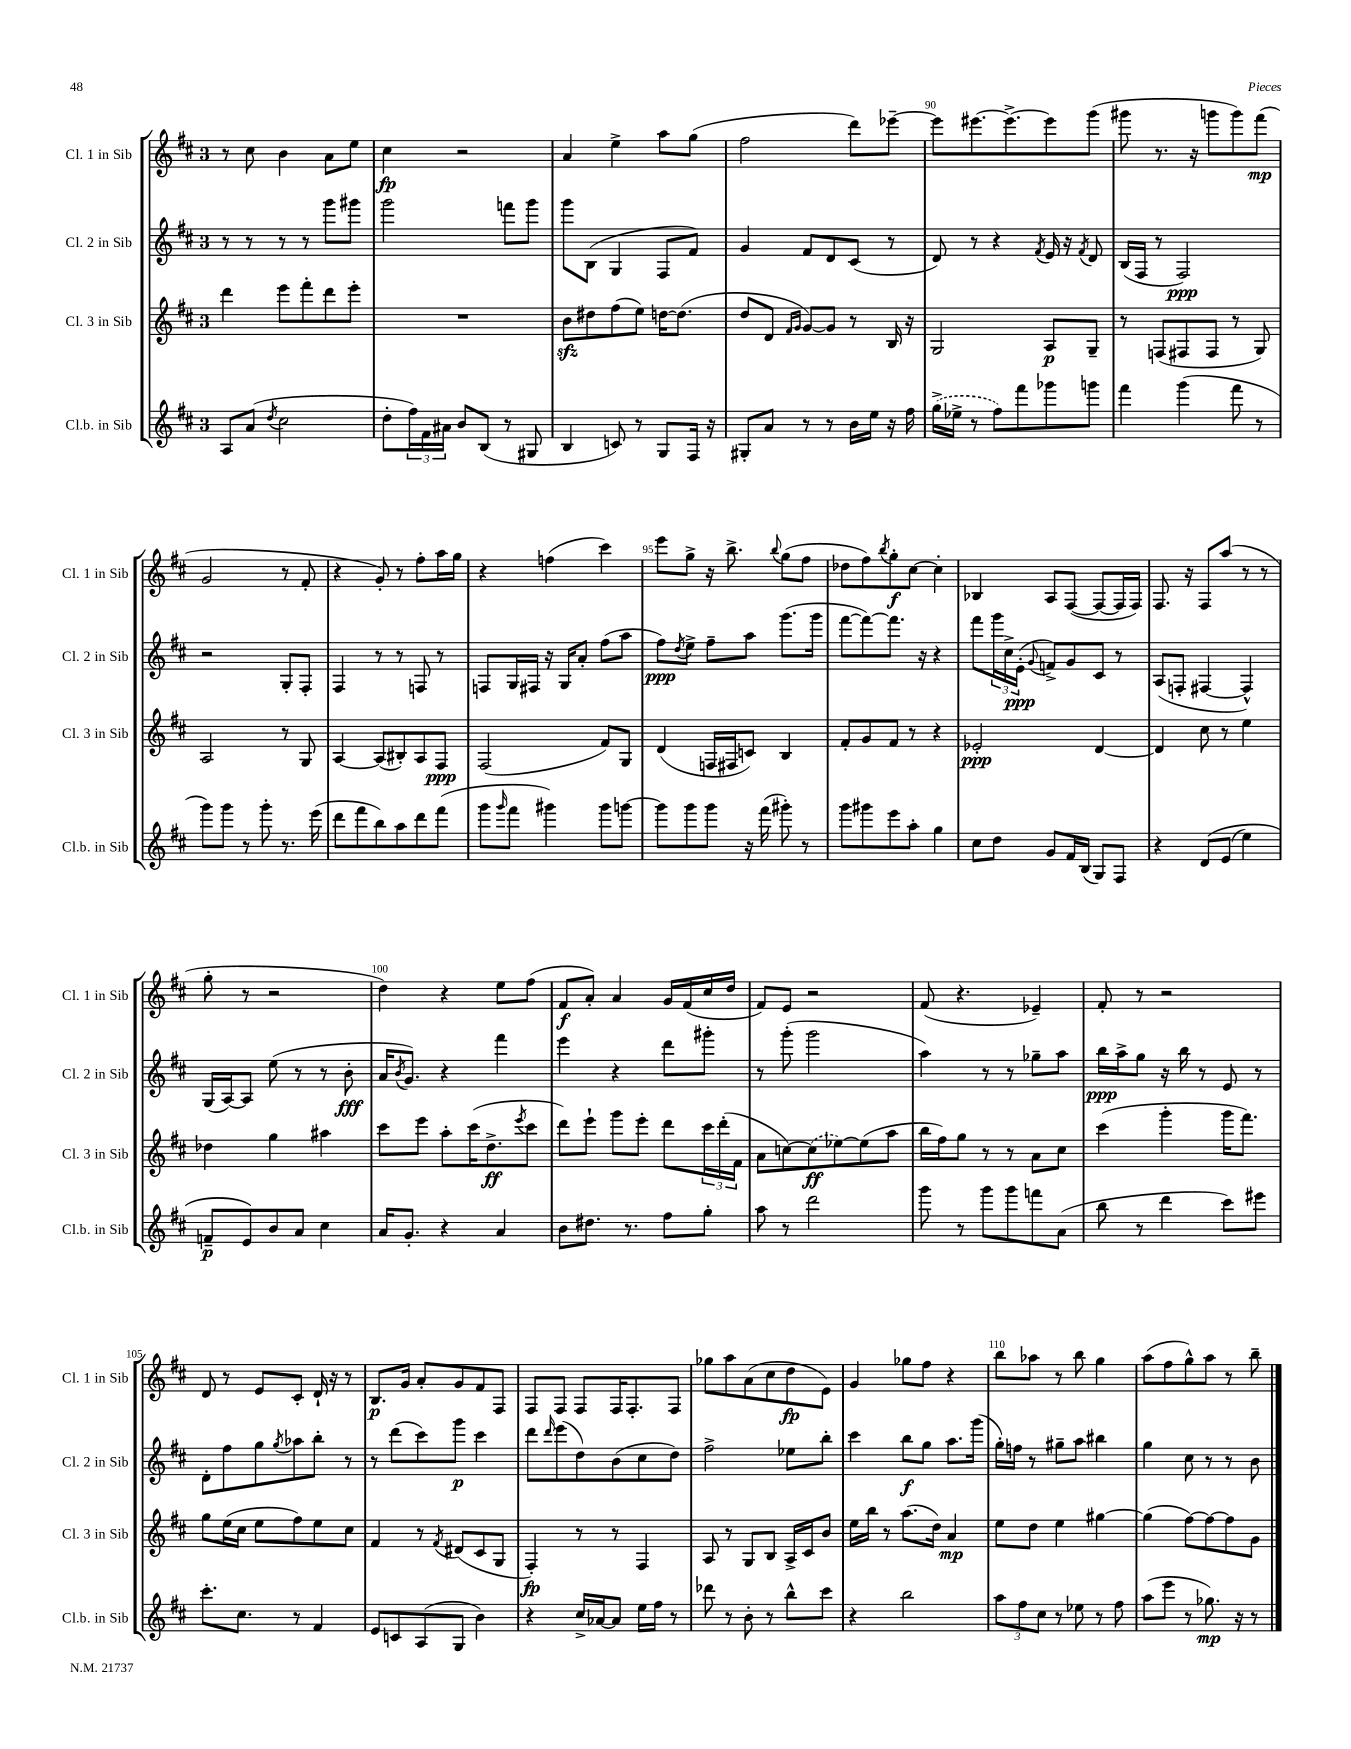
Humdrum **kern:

**kern	**kern	**kern	**kern
*staff4	*staff3	*staff2	*staff1
*clefG2	*clefG2	*clefG2	*clefG2
*k[f#c#]	*k[f#c#]	*k[f#c#]	*k[f#c#]
*M3/4	*M3/4	*M3/4	*M3/4
8A/L	4ddd\	8r	8r
(8a/J	.	8r	8cc#\
8qdd/	.	.	.
2cc#\	8eee\L	8r	4b\
.	8fff#'\	8r	.
.	8ddd\	8ggg\L	8a\L
.	8eee'\J	8ggg#\J	8ee\J
=	=	=	=
8dd'\L	2.r	2ggg\	4cc#\
24ff#\L)	.	.	.
24f#\	.	.	.
24a#\JJ	.	.	.
8b/L	.	.	2r
(8B/J	.	.	.
8r	.	8fff\L	.
8G#/	.	8ggg\J	.
=	=	=	=
4B/	8b\L	8ggg\L	4a/
.	8dd#\	(8B\J	.
8c/)	(8ff#\	4G/	4ee^\
8r	8ee\J)	.	.
8G/L	[16dd\LK	8F#/L	8aa\L
.	(8.dd\]J	.	.
16F#/Jk	.	8f#/J)	(8gg\J
16r	.	.	.
=	=	=	=
8G#'/L	8dd/L	4g/	2ff#\
8a/J	8d/J	.	.
.	16qqf#/LL	.	.
.	16qqg/JJ	.	.
8r	[8g/L)	8f#/L	.
8r	8g/]J	8d/	.
16b\LL	8r	(8c#/J	8ddd\L)
16ee\JJ	.	.	.
16r	16B/	8r	[8eee-~\J
16ff#\	16r	.	.
=	=	=	=
(16gg^\LL	2G/	8d/)	8eee-\]L
16ee-^\JJ	.	.	.
8r	.	8r	[8.eee#\
8ff#\L)	.	4r	.
.	.	.	8.eee#^\_
8fff#\	.	.	.
.	.	8qf#/	.
8ggg-\	8A/L	16e/	8eee#\]
.	.	16r	.
.	.	8qf#/	.
8ggg\J	8G~/J	8d/	(8ggg\J
=	=	=	=
4fff#\	8r	(16B/LL	8ggg#\
.	.	16F#/JJ	.
.	(8F/L	8r	8.r
(4ggg\	8F#/	2F#/)	.
.	.	.	16r
.	8F#/J	.	8ggg\L
8fff#\	8r	.	8ggg\)
8r	8G/)	.	(8fff#\J
=	=	=	=
8ggg\L)	2A/	2r	2g/
8ggg\J	.	.	.
8r	.	.	.
8ggg'\	.	.	.
8.r	8r	8G'/L	8r
.	8G/	8F#'/J	8f#'/
(16eee\	.	.	.
=	=	=	=
8ddd\L	[4A/	4F#/	4r
8fff#\	.	.	.
8bb\)	(8A/]L	8r	8g'/)
8aa\	8B#'/)	8r	8r
8ddd\	8A/	8F/	8ff#'\L
(8fff#\J	8F#/J	8r	16aa\L
.	.	.	16gg\JJ
=	=	=	=
8ggg\L	(2F#/	8F/L	4r
16qqggg/	.	.	.
8fff#\J	.	16G/L	.
.	.	16F#/JJ	.
4ggg#\)	.	16r	(4ff\
.	.	16G/LK	.
.	.	8a'/J	.
8ggg#\L	8f#/L)	(8ff#\L	4ccc#\)
[8ggg\J	8G/J	8aa\J	.
=	=	=	=
8ggg\]L	(4d/	8ff#\L)	8eee\L
.	.	8qdd/	.
8ggg\	.	8ee^\J	8gg^\J
8ggg\J	16F/LL	8ff#~\L	16r
.	16F#/J	.	8.bb^\
16r	8c/J)	8aa\J	.
(16fff#\	.	.	.
.	.	.	8qqbb/
8ggg#'\)	4B/	(8.ggg\L	(8gg\L
8r	.	.	8ff#\J
.	.	16ggg\Jk	.
=	=	=	=
8ggg\L	8f#'/L	[8fff#\L	8dd-\L
8ggg#\	8g/	8fff#\_)	8ff#\)
.	.	.	8qbb/
8eee\	8f#/J	8.fff#\]J	8gg'\
8aa'\J	8r	.	[8cc#\J
.	.	16r	.
4gg\	4r	4r	4cc#'\]
=	=	=	=
8cc#\L	2e-'/	8fff#\L	4B-/
8dd\J	.	24ggg\L	.
.	.	24cc#^\	.
.	.	(24e'\JJ	.
.	.	8qqg/	.
8g/L	.	8f^/L)	8A/L
16f#/L	.	8g/	([8F#/J
(16B/JJ	.	.	.
8G/L)	[4d/	8c#/J	8F#/_L
8F#/J	.	8r	16F#/]L
.	.	.	16F#/JJ)
=	=	=	=
4r	4d/]	(8A/L	8.F#/
.	.	8F'/J	.
.	.	.	16r
&(8d/L	8cc#\	[4F#/	8F#/L
(8e/J	8r	.	(8aa/J
4ee\)	4ee\	4F#^^/])	8r
.	.	.	8r
=	=	=	=
8f~/L	4dd-\	(16G/LL	8gg'\
.	.	[16A/J)	.
8e/&)	.	8A/]J	8r
8b/	4gg\	(8ee\	2r
8a/J	.	8r	.
4cc#\	4aa#\	8r	.
.	.	8b'\	.
=	=	=	=
16a/LK	8ccc#\L	16a/LK	4dd\)
.	.	8qb/	.
8.g'/J	.	8.g/J)	.
.	8eee\J	.	.
4r	8aa'\L	4r	4r
.	(16ccc#\K	.	.
.	8.dd^\	.	.
4a/	.	4fff#\	8ee\L
.	8qeee/	.	.
.	8ccc#\J	.	(8ff#\J
=	=	=	=
8b\L	8ddd\L)	4eee\	8f#/L
8.dd#\J	8eee`\J	.	8a'/J)
.	8ggg\L	4r	4a/
8.r	.	.	.
.	8eee'\J	.	.
8ff#\L	8ddd\L	8ddd\L	16g/LL
.	.	.	(16f#/
8gg'\J	24ccc#\L	8ggg#'\J	16cc#/
.	(24ddd'\	.	.
.	.	.	16dd/JJ
.	24f#\JJ	.	.
=	=	=	=
8aa\	8a\L	8r	8f#/L)
8r	[8cc\)	(8ggg'\	8e/J
2ddd\	(8cc\]	2ggg\	2r
.	[8ee-\)	.	.
.	(8ee-\]	.	.
.	8aa\J	.	.
=	=	=	=
8ggg\	16bb\LL	4aa\)	(8f#/
.	16ff#\J)	.	.
8r	8gg\J	.	4.r
8ggg\L	8r	8r	.
8ggg\	8r	8r	.
8fff\	8a\L	8gg-~\L	4e-~/)
(8a\J	8cc#\J	8aa\J	.
=	=	=	=
8bb\	(4ccc#\	16bb\LL	8f#'/
.	.	16aa^\J	.
8r	.	8gg\J	8r
4ddd\	4ggg'\	16r	2r
.	.	16bb\	.
.	.	8r	.
8ccc#\L)	16ggg\LK	8e/	.
.	8.fff#\J)	.	.
8eee#\J	.	8r	.
=	=	=	=
8.ccc#'\L	8gg\L	8d'\L	8d/
.	(16ee\L	8ff#\	8r
8.cc#\J	16cc#\JJ	.	.
.	8ee\L	8gg\	8e/L
.	.	8qgg/	.
8r	8ff#\)	8aa-\	8c#'/J
4f#/	8ee\	8bb'\J	16d`/
.	.	.	16r
.	8cc#\J	8r	8r
=	=	=	=
8e/L	4f#/	8r	8.B/L
8c/	.	(8ddd\L	.
.	.	.	16g/Jk
(8A/	8r	8ccc#\)	8a'/L
.	8qf#/	.	.
8G/J	(8d#/L	8ggg\J	8g/
4b\)	8c#/	4ccc#\	8f#/
.	8G/J	.	8F#/J
=	=	=	=
4r	4F#'/)	8ddd\L	8F#/L
.	.	16qqddd/	.
.	.	(8eee\	8F#/J
16cc#^/LL	8r	8dd\)	8F#/L
[16a-/J	.	.	.
8a-/]J	8r	(8b\	16F#/K
.	.	.	8.F#'/
16ee\LL	4F#/	8cc#\	.
16ff#\JJ	.	.	.
8r	.	8dd\J)	8F#/J
=	=	=	=
8ddd-\	8A/	2ff#^\	8gg-\L
8r	8r	.	8aa\
8b'\	8G/L	.	(8a\
8r	8B/J	.	8cc#\
8bb^^\L	16A^/LL	8ee-\L	8dd\
.	16c#/J	.	.
8ccc#\J	8b/J	8bb'\J	8e\J)
=	=	=	=
4r	16ee\LL	4ccc#\	4g/
.	16bb\JJ	.	.
.	8r	.	.
2bb\	(8.aa\L	8bb\L	8gg-\L
.	.	8gg\J	8ff#\J
.	16dd\Jk)	.	.
.	4a/	8.aa\L	4r
.	.	(16ggg\Jk	.
=	=	=	=
12aa\L	8ee\L	16gg'\LL)	8bb\L
.	.	16ff\JJ	.
12ff#\	.	.	.
.	8dd\J	8r	8aa-\J
12cc#\J	.	.	.
8r	4ee\	8gg#~\L	8r
8ee-\	.	8aa\J	8bb\
8r	[4gg#\	4bb#\	4gg\
8ff#\	.	.	.
=	=	=	=
(8aa\L	(4gg#\]	4gg\	(8aa\L
8eee\J	.	.	8ff#\
8r	[8ff#\L)	8cc#\	8gg^^\)
8.gg-\)	8ff#\_	8r	8aa\J
.	8ff#\]	8r	8r
16r	.	.	.
8r	8g\J	8b\	8bb~\
==	==	==	==
*-	*-	*-	*-
